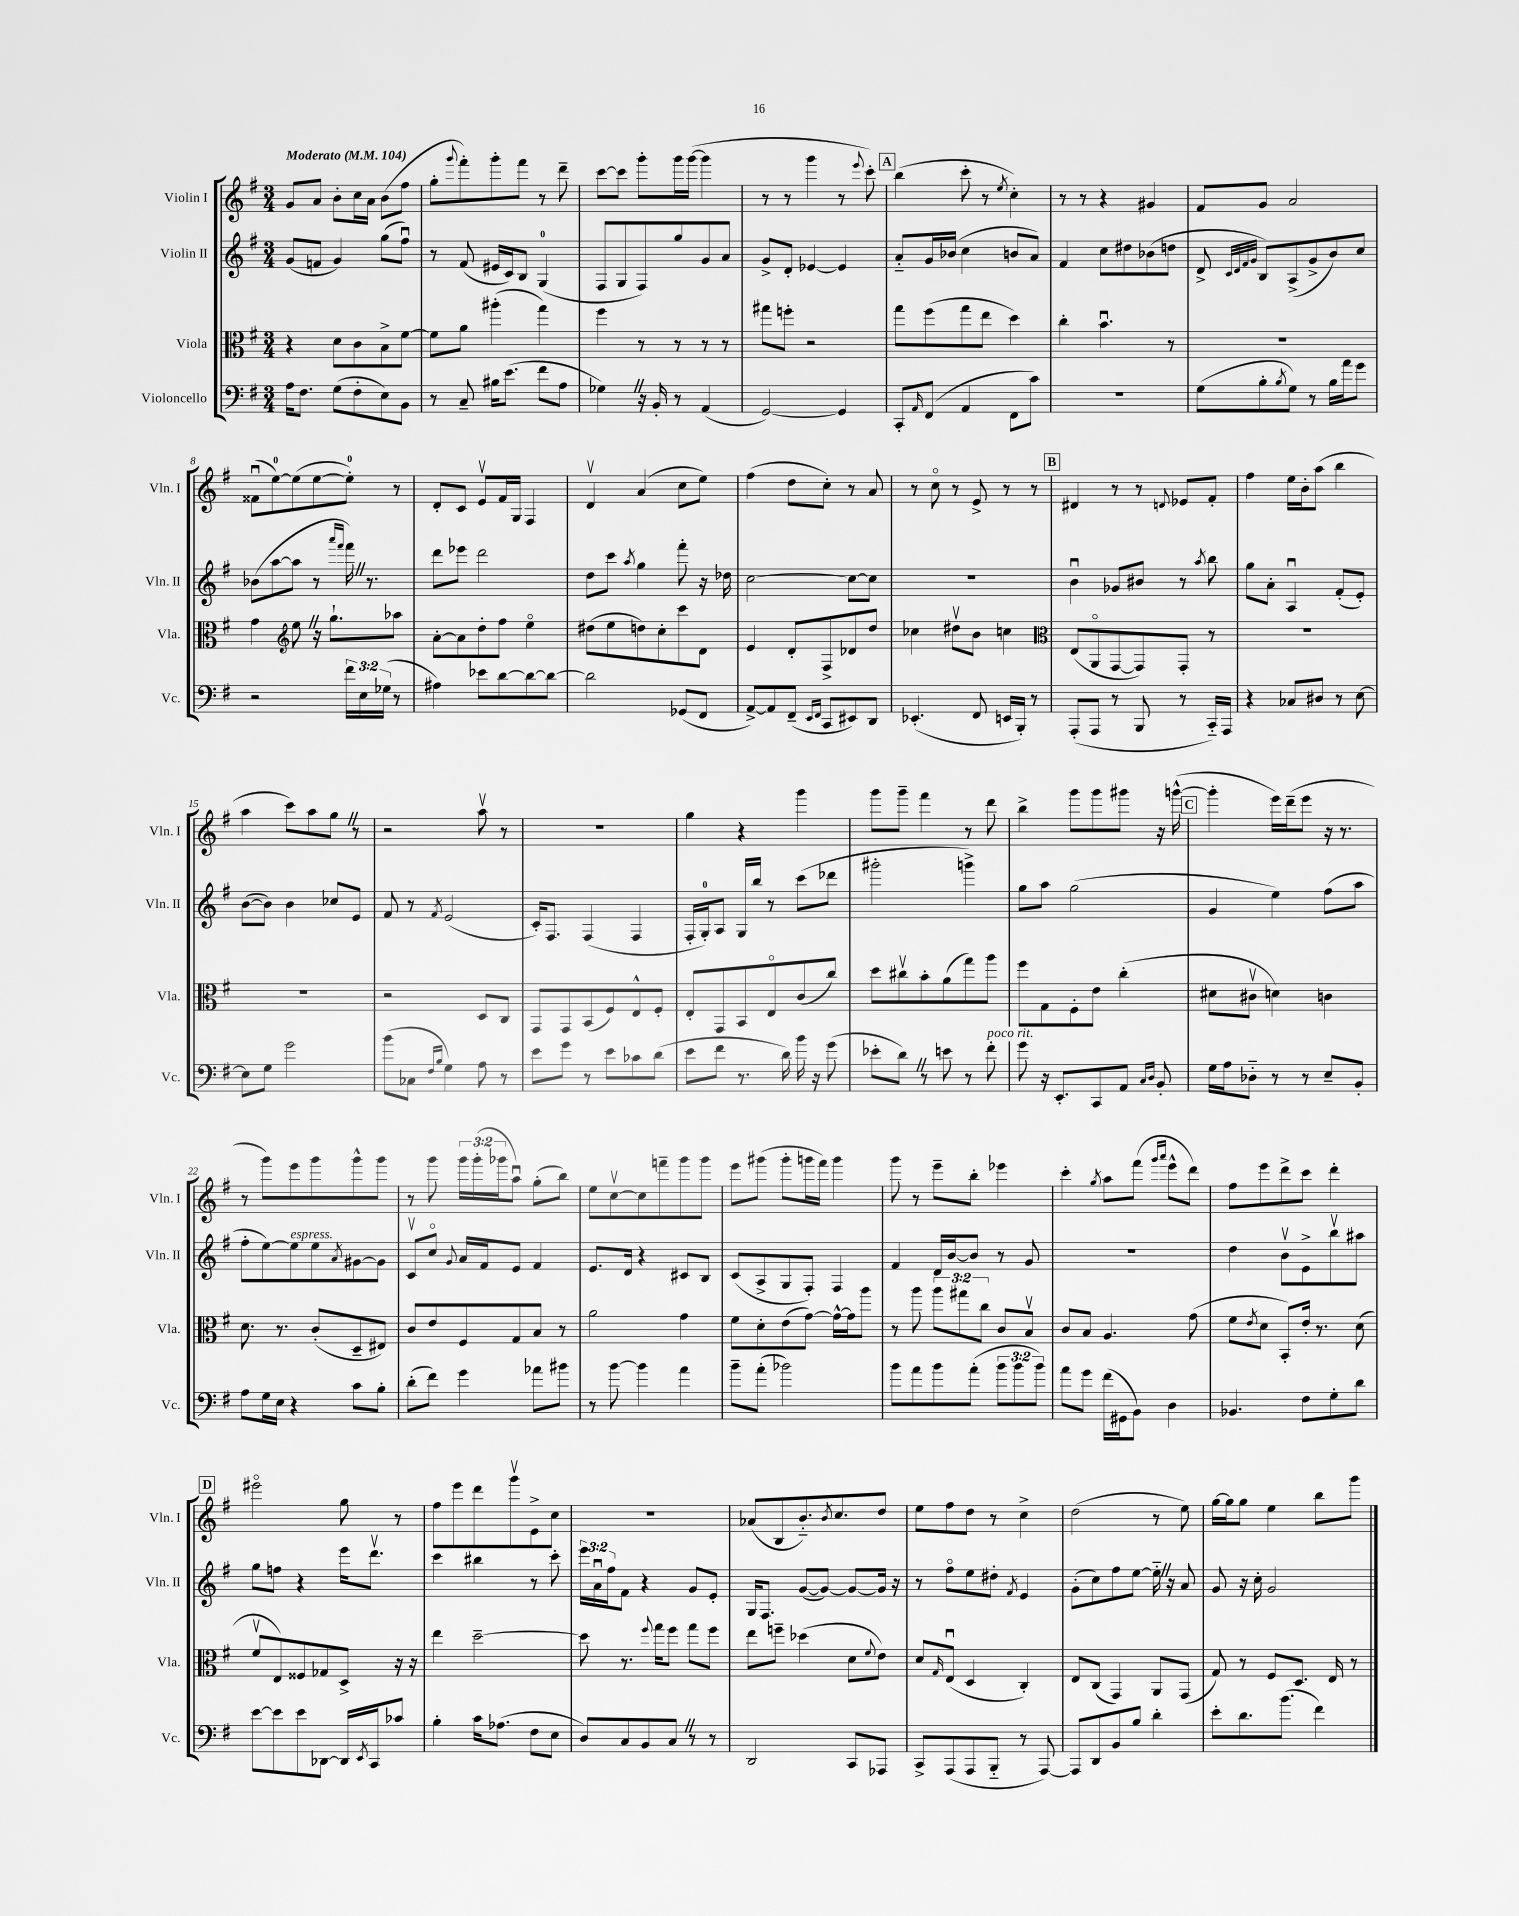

**kern	**kern	**kern	**kern
*staff4	*staff3	*staff2	*staff1
*clefF4	*clefC3	*clefG2	*clefG2
*k[f#]	*k[f#]	*k[f#]	*k[f#]
*M3/4	*M3/4	*M3/4	*M3/4
*MM104	*MM104	*MM104	*MM104
16A	4r	(8g	8g
8.F#	.	.	.
.	.	8f	8a
(8G	8d	4g)	8b'
8F#'	8c	.	16cc
.	.	.	16a
8E)	8B^	(8gg	(8b
8BB	[8f#	8ff#u)	8ff#
=	=	=	=
8r	8f#]	8r	8gg'
.	.	.	8qqggg
8C~	8a	(8f#	8fff#')
16B#	(4aa#'	16e#	8ggg'
(8.e	.	16c)	.
.	.	8B	8fff#
8f#	4gg)	(4G	8r
8A	.	.	8ddd~
=	=	=	=
4G-)	4ff#	8F#	[8ccc
.	.	8G	8ccc]
16r	8r	8F#)	8ggg'
16BB'	.	.	.
8r	8r	8gg	16ggg
.	.	.	([16ggg
(4AA	8r	8g	4ggg]
.	8r	8a	.
=	=	=	=
[2GG)	8gg#	8g^	8r
.	8ff'	8d'	8r
.	2r	[4e-	4ggg
4GG]	.	4e-]	8r
.	.	.	8qqeee
.	.	.	8ccc')
=	=	=	=
8CC'	8gg	8a'~	(4bb
16qqAA	.	.	.
(8FF#	(8ff#	16g	.
.	.	(16b-	.
4AA	8gg	4cc	8ccc'
.	8ee	.	8r
.	.	.	8qee
8FF#	4dd)	8b	4cc')
8c)	.	8a)	.
=	=	=	=
2.r	4cc'	4f#	8r
.	.	.	8r
.	4.bu	8cc	4r
.	.	8dd#	.
.	.	(8b-	4g#
.	8r	8dd	.
=	=	=	=
(8G	2.r	8d^	8f#
.	.	32qqc	.
.	.	32qqd	.
.	.	32qqf#	.
.	.	32qqg	.
8B'	.	8B)	8g
8qB	.	.	.
8G)	.	(8A^	2a
8r	.	8g^	.
16B	.	8b)	.
16a	.	.	.
8g	.	8cc	.
=	=	=	=
2r	4g	(8b-	(8f##u
.	.	[8aa	[8ee)
*	*clefG2	*	*
.	8ee	8aa]	(8ee]
.	16r	8r	[8ee
.	8.gg`	.	.
.	.	16qqaaa	.
.	.	16qqfff#	.
24f#	.	16fff#)	8ee'])
24E	.	.	.
.	.	8.r	.
(24G-	.	.	.
8r	8aa-	.	8r
=	=	=	=
4A#)	[8a'	8ddd	8d'
.	8a]	8eee-	8c
8e-	8dd'	2ddd	8ev
[8d	8ff#	.	16f#
.	.	.	16G
8d_	4eeo	.	4F#
8d_	.	.	.
=	=	=	=
2d]	(8dd#	8dd	4dv
.	8ee	8ccc	.
.	.	8qaa	.
.	8dd)	4gg	(4a
.	8cc'	.	.
(8GG-	8ccc	8fff#'	8cc
8FF#	8d	16r	8ee)
.	.	16dd-	.
=	=	=	=
[8AA^)	4e	[2cc	(4ff#
8AA]	.	.	.
(8FF#~	8d'	.	8dd
16qqEE	.	.	.
16qqFF#	.	.	.
8CC	8F#^	.	8cc')
8EE#)	8d-	8cc_	8r
8DD	8dd	8cc]	8a
=	=	=	=
(4.EE-'	4cc-	2.r	8r
.	.	.	8cco
.	8dd#v	.	8r
8FF#	8b	.	8e^
16EE	4cc	.	8r
16BBB')	.	.	.
8r	.	.	8r
=	=	=	=
*	*clefC3	*	*
(8AAA'	(8E	4bu	4d#
8AAA	8AAo	.	.
8r	[8GG	8g-	8r
8BBB	8GG])	8b#	8r
.	.	.	8qqd
8r	8GG'	8r	8e-
.	.	8qaa	.
16CC'~)	8r	8bb	8f#'
16AAA	.	.	.
=	=	=	=
4r	2.r	8gg	4ff#
.	.	8a'	.
8C-	.	4Au	16ee
.	.	.	16b'
8D#	.	.	(8aa
8r	.	(8f#'	4bb
[8E	.	8e')	.
=	=	=	=
8E]	2.r	([8b	4aa
8G	.	8b])	.
2g	.	4b	8ccc)
.	.	.	8aa
.	.	8cc-	8gg
.	.	8e	8r
=	=	=	=
(8b	2r	8f#	2r
8C-	.	8r	.
16qqF#	.	.	.
16qqB	.	8qf#	.
4G)	.	(2e	.
8A	8D	.	8aav
8r	8C	.	8r
=	=	=	=
8e	8GG	16c')	2.r
.	.	8.F#	.
8g	8GG	.	.
8r	(8BB	(4F#	.
8e	8F#)	.	.
8c-	8E^^	4F#	.
(8d	8F#'	.	.
=	=	=	=
8e	8E'	16F#'	4gg
.	.	16G')	.
8f#	8GG	8A	.
8.r	8BB	16G	4r
.	.	16bb	.
.	8Eo	8r	.
16d)	.	.	.
16b	(8c	(8ccc	4ggg
16r	.	.	.
(8g	8cc)	8ddd-	.
=	=	=	=
8e-'	8dd	2ggg#'	8ggg
8d)	8cc#v	.	8ggg~
8r	8b'	.	4fff#
8e	(8a	.	.
8r	8gg)	4ggg^)	8r
8f#'	8aa	.	8ddd
=	=	=	=
8g	8ff#	8gg	4bb^
16r	8G	8aa	.
8.EE'	.	.	.
.	8F#'	(2gg	8ggg
8CC	8e	.	8ggg
8AA	(4cc'	.	8ggg#
16qqC	.	.	.
16qqD	.	.	.
8BB'	.	.	16r
.	.	.	([16ggg^^
=	=	=	=
16G	8d#	4g	4ggg']
16A	.	.	.
8D-'~	8c#v	.	.
8r	4d)	4ee)	16eee)
.	.	.	(16ddd~
8r	.	.	8eee
8E~	4c	(8ff#	16r
.	.	.	8.r
8BB'	.	8aa	.
=	=	=	=
8A	8.d	8ff#'	8r
16G	.	[8ee)	8ggg)
16E	8.r	.	.
4r	.	8ee]	8eee
.	(8c'	8ee	8ggg
.	.	8qa	.
8c	8D~	[8g#	8ggg^^
8B'	8E#)	8g#]	8ggg
=	=	=	=
(8d'	8c	8cv	8r
8f#)	8e	8cco	8ggg
.	.	8qqg	.
4g	8F#	16a	24ggg
.	.	.	(24ggg'
.	.	16f#	.
.	.	.	24ggg-
.	8G	8e	8aau)
8a-	8B	4f#	(8gg'
8b#	8r	.	8bb)
=	=	=	=
8r	2a	8.e	8ee
[8b	.	.	[8ccv
.	.	16d	.
4b]	.	4r	8cc]
.	.	.	8fff~
4a	4g	8c#	8ggg
.	.	8B	8ggg
=	=	=	=
8b~	8f#	(8c	8eee
(8a'	8d'	8A^	(8ggg#
2b-)	(8e	8G	8ggg#'
.	[8g)	8F#')	16ggg
.	.	.	16fff#)
.	16g^^_	4F#	4ggg
.	16g]	.	.
.	8aa	.	.
=	=	=	=
8b	8r	4f#	8ggg
8a	8aa	.	8r
8b	12aa	16d	8eee~
.	.	[16b	.
.	12gg#	.	.
(8a'	.	8b]	8bb'
.	12cc	.	.
12b	8c	8r	4eee-
12b	.	.	.
.	8Bv	8g	.
12b)	.	.	.
=	=	=	=
8a	8c	2.r	4ccc'
8g	8B	.	.
.	.	.	8qgg
(16f#	4.A	.	8aa
16GG#	.	.	.
8BB)	.	.	(8fff#
.	.	.	16qqggg
.	.	.	16qqaaa
4D	.	.	8eee^^
.	(8g	.	8ddd)
=	=	=	=
4.BB-	8f#	4dd	8ff#
.	8qe	.	.
.	8d	.	8eee
.	8BB')	8bv	8ddd^
8F#	16e'	8e^	8ccc
.	8.r	.	.
8G'	.	8bbv	4ddd'
8d	(8d	8aa#	.
=	=	=	=
[8e	8f#v	8gg	2eee#o
8e]	8E)	8ff	.
8e	8F##	4r	.
[8DD-	8G-	.	.
16DD-]	8D^	16eee	8gg
8qEE	.	.	.
16CC	.	8.dddv	.
8c-	16r	.	8r
.	16r	.	.
=	=	=	=
4B'	4ee	4ccc	8ff#
.	.	.	8eee
16c	[2dd~	4bb#	8ddd
(8.A-	.	.	.
.	.	.	8gggv
8F#	.	8r	8e^
8E	.	8ccc'	8cc
=	=	=	=
8D)	8dd]	24eee	2.r
.	.	24au	.
.	.	24ff#	.
8C	8.r	8f#	.
8BB	.	4r	.
.	8qqff#	.	.
.	16gg	.	.
8C	8ff#	.	.
8r	8gg	8g	.
8r	8ff#	8e'	.
=	=	=	=
2DD	8ee	16G	(8a-
.	.	8.F#	.
.	8ff~	.	8B
.	(4dd-	([8g	8.b'~)
.	.	8g_)	.
.	.	.	8qb
.	.	.	8.cc
8CC	8d	8g_	.
.	8qqf#	.	.
8AAA-	8e)	16g]	8dd
.	.	16r	.
=	=	=	=
8CC^	8d	8r	8ee
.	16qqG	.	.
(8AAA	(8Eu	8ff#o	8ff#
8AAA	4D	8ee	8dd
8BBB'~	.	8dd#'	8r
.	.	8qf#	.
8r	4C')	4e	4cc^
[8AAA)	.	.	.
=	=	=	=
8AAA]	8E	(8g'	(2dd
8DD	(8C	8cc)	.
8BB	4GG)	8ff#	.
8B	.	[8ee	.
4d'	8AA	16ee'~]	8r
.	.	16r	.
.	(8GG	8a	8ee)
=	=	=	=
8e'	8G)	8g	[16gg
.	.	.	16gg]
8.d	8r	16r	8gg
.	.	16cc'	.
.	8F#	2g	4ee
(8.b	.	.	.
.	8.D	.	.
4f#)	.	.	8bb
.	16E	.	.
.	8r	.	8ggg
==	==	==	==
*-	*-	*-	*-
